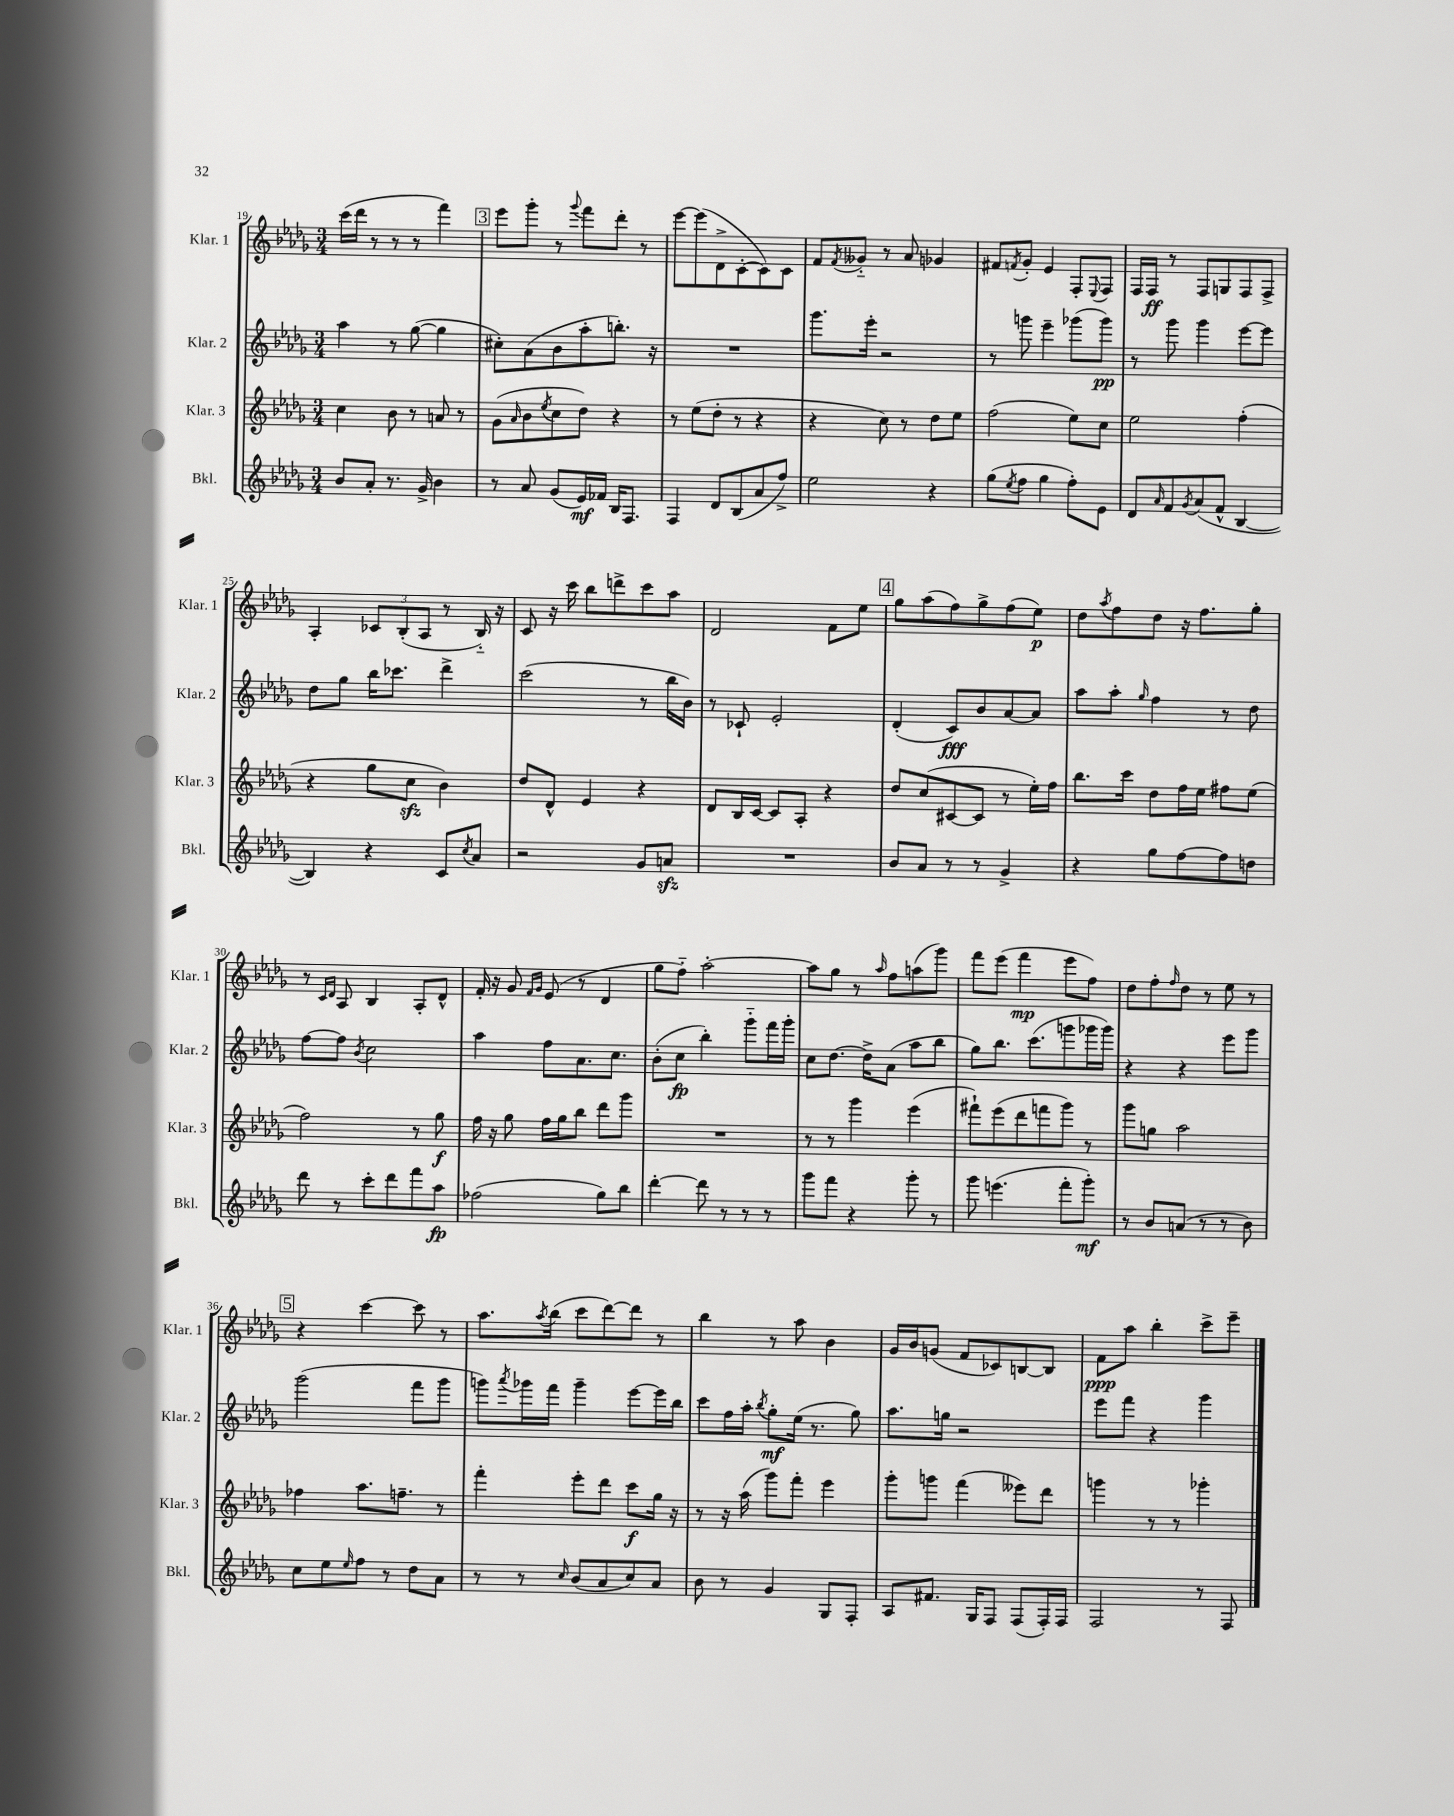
<<
\new StaffGroup <<
\new Staff = "s0" \with { instrumentName = "Klar. 1" shortInstrumentName = "Klar. 1" } {
    \clef treble \key des \major \numericTimeSignature \time 3/4
    c'''16( des'''16 r8 r8 r8 f'''4) |
    \mark \markup { \box "3" } ees'''8 ges'''8-. r8 \appoggiatura { ges'''8 } f'''8 des'''8-. r8 |
    ees'''8~ ees'''8( des'8-> c'8~-. c'8) c'8 |
    f'8 \acciaccatura { f'8 } geses'8-_ r8 aes'8 ges'4 |
    fis'8 \acciaccatura { f'8 } ges'8-. ees'4 f8-. \appoggiatura { ees8 } f8 |
    f16 f16\ff r8 f8 g8 f8 f8-> |
    aes4-. \tuplet 3/2 { ces'8 bes8-.( aes8 } r8 bes16-_) r16 |
    c'8 r16 c'''16 bes''8 d'''8-> c'''8 aes''8 |
    des'2 f'8 ees''8 |
    \mark \markup { \box "4" } ges''8 aes''8( f''8) ges''8-> f''8( ees''8\p) |
    des''8 \acciaccatura { aes''8 } f''8 des''8 r16 f''8. ges''8-. |
    r8 \grace { c'16 des'16 } aes8 bes4 aes8-. des'8-^ |
    f'16-. r16 ges'8 \grace { f'16 ges'16 } ees'8( r8 des'4 |
    ges''8 f''8-_) aes''2~-. |
    aes''8 ges''8 r8 \grace { aes''16 } f''8 a''8( ges'''8) |
    f'''8 ees'''8( f'''4\mp ees'''8 f''8) |
    des''8 f''8-. \grace { f''16 } des''8 r8 ees''8 r8 |
    \mark \markup { \box "5" } r4 c'''4~ c'''8 r8 |
    aes''8. \acciaccatura { aes''8 } bes''16( c'''8 des'''8~) des'''8 r8 |
    bes''4 r8 aes''8 bes'4 |
    ges'16 bes'16 g'8( f'8 ces'8) b8~ b8 |
    f'8\ppp aes''8 bes''4-. c'''8-> ees'''8-- \bar "|." |
}
\new Staff = "s1" \with { instrumentName = "Klar. 2" shortInstrumentName = "Klar. 2" } {
    \clef treble \key des \major \numericTimeSignature \time 3/4
    aes''4 r8 ges''8~( ges''4 |
    \mark \markup { \box "3" } cis''8-.) aes'8( bes'8 aes''8-. b''8.-.) r16 |
    R2. |
    ges'''8. ees'''16-. r2 |
    r8 g'''8 ees'''4-- ges'''8( ges'''8\pp) |
    r8 ges'''8 ges'''4 ees'''8~ ees'''8 |
    des''8 ges''8 bes''16 ces'''8. des'''4-> |
    c'''2( r8 bes''16 bes'16) |
    r8 ces'8-! ees'2-. |
    \mark \markup { \box "4" } des'4-.( c'8\fff) bes'8 aes'8~ aes'8 |
    aes''8 aes''8-. \grace { ges''16 } f''4 r8 des''8 |
    f''8~ f''8 \acciaccatura { bes'8 } c''2 |
    aes''4 f''8 aes'8. c''8. |
    bes'8-.( c''8\fp bes''4-.) ges'''8-_ f'''16 ges'''16-. |
    c''8 des''8.~ des''16-> aes'8( aes''8 bes''8 |
    ges''8) bes''8. c'''8.( g'''8 ges'''16 ges'''16) |
    r4 r4 ees'''8 ges'''8 |
    \mark \markup { \box "5" } ges'''2( f'''8 ges'''8 |
    g'''8) \acciaccatura { aes'''8 } ges'''16 f'''16 ges'''4-- ees'''8~ ees'''16 bes''16 |
    c'''8 f''16 aes''16-. \acciaccatura { bes''8 } ges''8-.\mf ees''16( r8. ges''8) |
    aes''8. g''16 r2 |
    ees'''8 f'''8 r4 ges'''4 \bar "|." |
}
\new Staff = "s2" \with { instrumentName = "Klar. 3" shortInstrumentName = "Klar. 3" } {
    \clef treble \key des \major \numericTimeSignature \time 3/4
    c''4 bes'8 r8 a'8 r8 |
    \mark \markup { \box "3" } ges'8( \grace { aes'16 } bes'8 \acciaccatura { ees''8 } c''8 des''8) r4 |
    r8 ees''8( des''8-. r8 r4 |
    r4 c''8) r8 des''8 ees''8 |
    f''2( ees''8) c''8 |
    ees''2 f''4-.( |
    r4 ges''8 c''8\sfz bes'4) |
    des''8 des'8-^ ees'4 r4 |
    des'8 bes16 c'16~ c'8 aes8-. r4 |
    \mark \markup { \box "4" } des''8 c''8( cis'8~ cis'8 r8 ees''16-.) f''16 |
    bes''8. c'''16 des''8 f''16 ees''16 fis''8 ees''8( |
    f''2) r8 ges''8\f |
    f''16 r16 ges''8 f''16 ges''16 bes''8 des'''8 ges'''8 |
    R2. |
    r8 r8 ges'''4 ees'''4( |
    fis'''8-!) ees'''8( des'''8 f'''8 ges'''8) r8 |
    ges'''8 g''8 aes''2 |
    \mark \markup { \box "5" } fes''4 aes''8. f''8.-- r8 |
    f'''4-. ees'''8-. des'''8 c'''8\f ges''16 r16 |
    r8 r16 aes''16( ges'''8) f'''8-. ees'''4 |
    ges'''8-. g'''8 f'''4( eeses'''8) des'''8 |
    g'''4 r8 r8 ges'''4-. \bar "|." |
}
\new Staff = "s3" \with { instrumentName = "Bkl." shortInstrumentName = "Bkl." } {
    \clef treble \key des \major \numericTimeSignature \time 3/4
    bes'8 aes'8-. r8. ges'16-> bes'4 |
    \mark \markup { \box "3" } r8 aes'8 ges'8( ees'16\mf) fes'16 bes16 f8. |
    f4 des'8 bes8( aes'8 f''8->) |
    ees''2 r4 |
    ges''8( \acciaccatura { ees''8 } f''8 ges''4 f''8-.) ees'8 |
    des'8 \grace { aes'16 } f'8 \acciaccatura { ges'8 } aes'8( f'8-^ bes4~ |
    bes4) r4 c'8 \acciaccatura { c''8 } aes'8 |
    r2 ges'8 a'8\sfz |
    R2. |
    \mark \markup { \box "4" } bes'8 aes'8 r8 r8 ges'4-> |
    r4 ges''8 f''8~ f''8 d''8 |
    des'''8 r8 c'''8-. des'''8 f'''8 aes''8\fp |
    fes''2( ges''8) bes''8 |
    des'''4~-. des'''8 r8 r8 r8 |
    ges'''8 f'''8 r4 ges'''8-. r8 |
    ges'''8 e'''4.( f'''8-. ges'''8-.\mf) |
    r8 bes'8 a'8( r8 r8 bes'8) |
    \mark \markup { \box "5" } c''8 ees''8 \grace { ees''16 } f''8 r8 des''8 aes'8 |
    r8 r8 \grace { c''16 } bes'8( aes'8 c''8) aes'8 |
    bes'8 r8 ges'4 ges8 f8-. |
    aes8 fis'8. ges16 f8 f8( f16-.) f16 |
    f2 r8 f8 \bar "|." |
}
>>
>>
\layout { \context { \Score currentBarNumber = #19 } }
